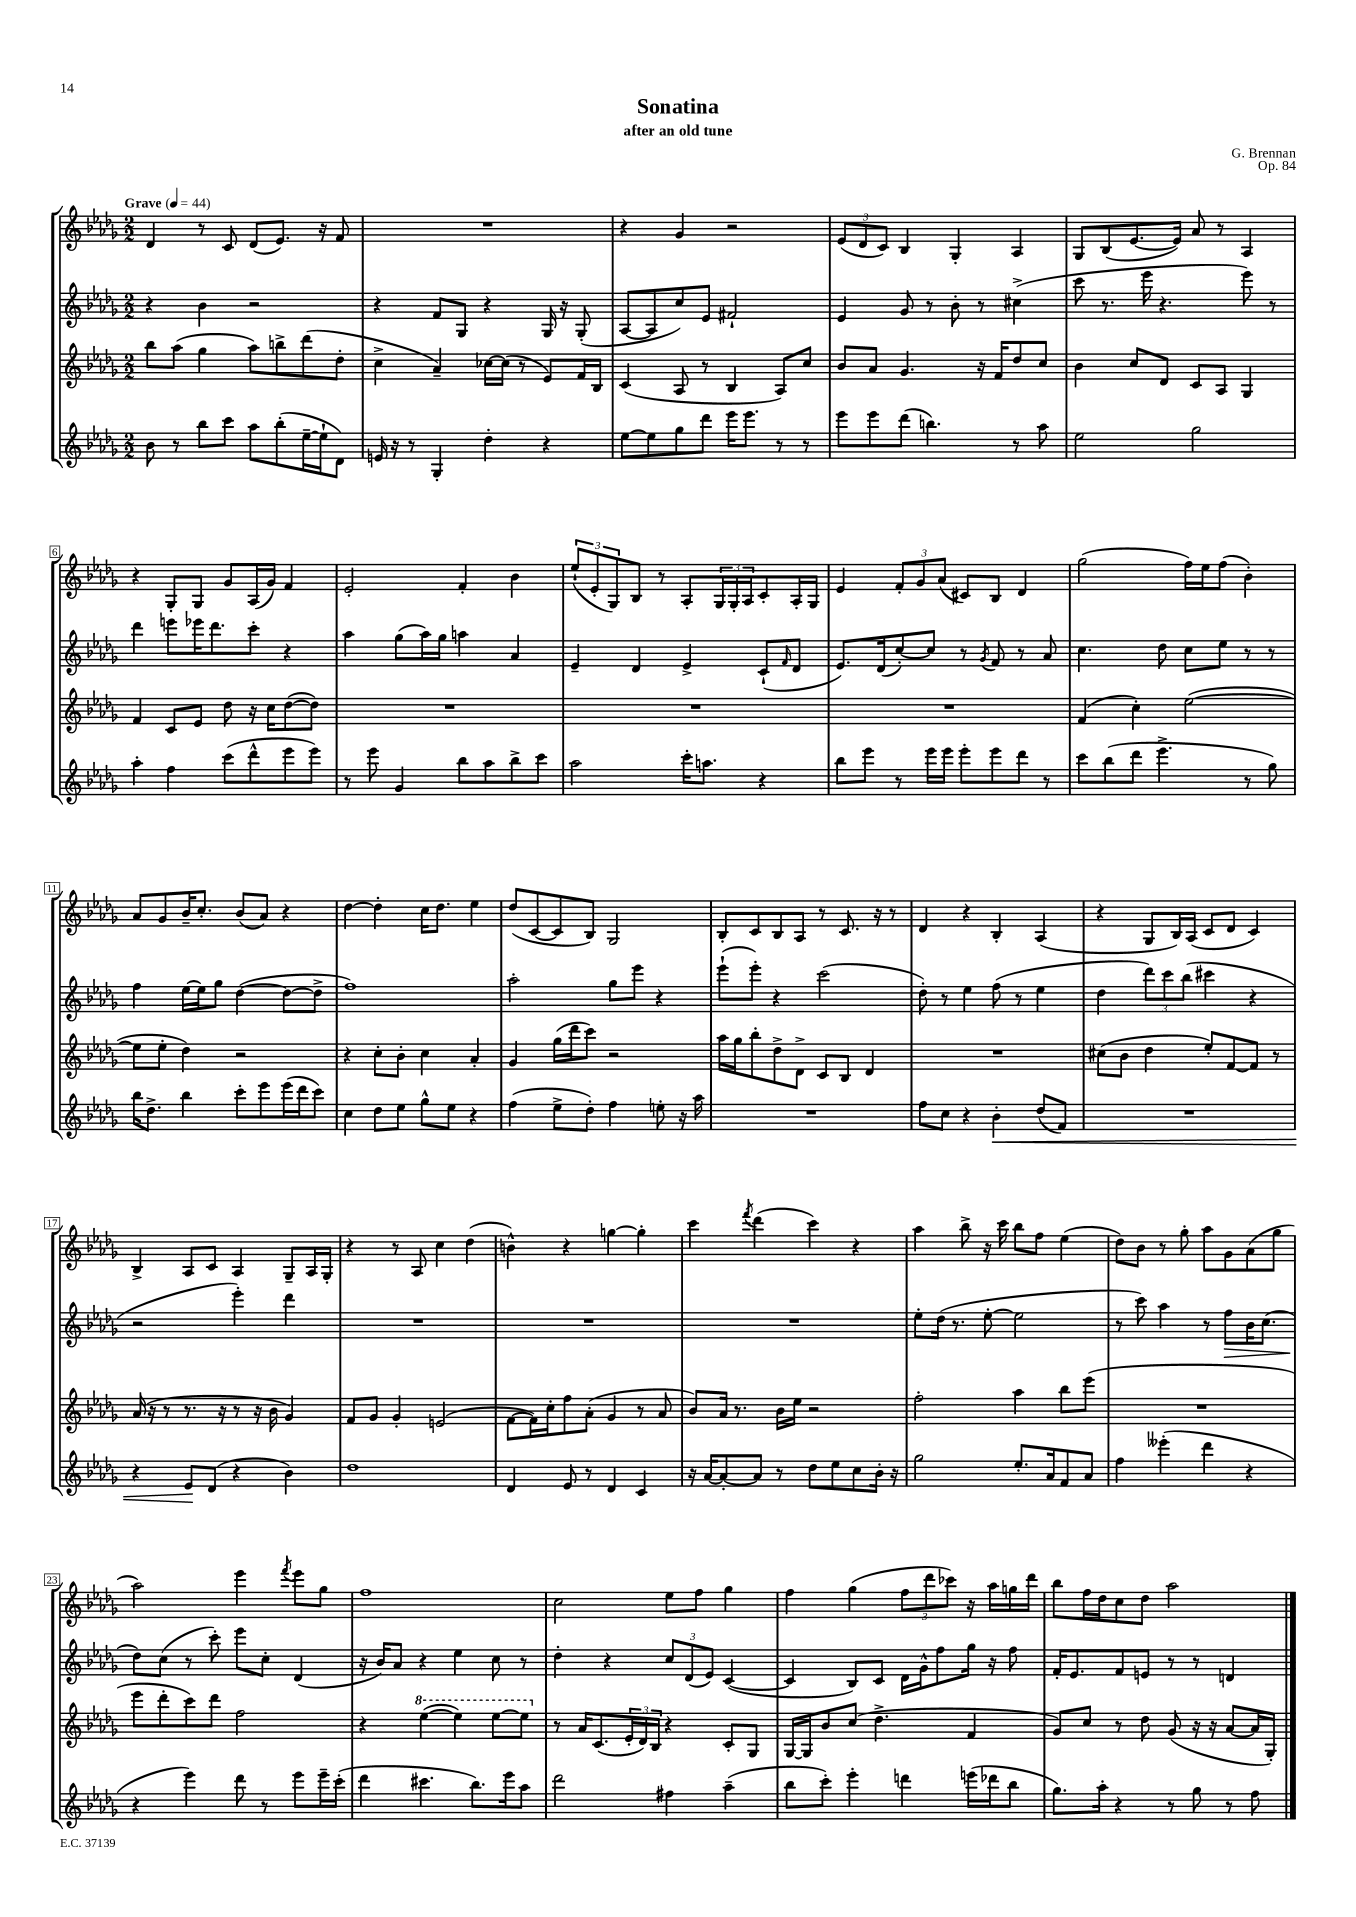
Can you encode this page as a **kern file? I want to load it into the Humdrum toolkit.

**kern	**kern	**kern	**kern
*staff4	*staff3	*staff2	*staff1
*clefG2	*clefG2	*clefG2	*clefG2
*k[b-e-a-d-g-]	*k[b-e-a-d-g-]	*k[b-e-a-d-g-]	*k[b-e-a-d-g-]
*M2/2	*M2/2	*M2/2	*M2/2
*MM44	*MM44	*MM44	*MM44
8b-	8bb-	4r	4d-
8r	(8aa-	.	.
8bb-	4gg-	4b-	8r
8ccc	.	.	8c
8aa-	8aa-)	2r	(8d-
(8bb-'	8bb^	.	8.e-)
[16ee-~	(8ddd-	.	.
16ee-`]	.	.	16r
8d-)	8dd-'	.	8f
=	=	=	=
16e	4cc^	4r	1r
16r	.	.	.
8r	.	.	.
4G-'	4a-~)	8f	.
.	.	8G-	.
4dd-'	[16cc-	4r	.
.	(16cc-]	.	.
.	8r	.	.
4r	8e-)	16G-	.
.	.	16r	.
.	16f	(8G-'	.
.	16B-	.	.
=	=	=	=
[8ee-	(4c	[8A-	4r
8ee-]	.	8A-]	.
8gg-	8A-	8cc)	4g-
8ddd-	8r	8e-	.
16eee-	4B-	2f#`	2r
8.eee-	.	.	.
8r	8A-)	.	.
8r	8cc	.	.
=	=	=	=
8eee-	8b-	4e-	(12e-
.	.	.	12d-
8eee-	8a-	.	.
.	.	.	12c)
(8ddd-	4.g-	8g-	4B-
4.bb)	.	8r	.
.	.	8b-'	4G-'
.	16r	8r	.
.	16f	.	.
8r	8dd-	(4cc#^	4A-
8aa-	8cc	.	.
=	=	=	=
2ee-	4b-	8ccc	8G-
.	.	8.r	(8B-
.	8cc	.	[8.e-
.	.	16eee-	.
.	8d-	4.r	.
.	.	.	16e-])
2gg-	8c	.	8a-
.	8A-	.	8r
.	4G-	8eee-)	4A-
.	.	8r	.
=	=	=	=
4aa-'	4f	4ddd-	4r
4ff	8c	8eee	8G-'
.	8e-	16eee-	8G-
.	.	8.ddd-	.
(8ccc	8dd-	.	8g-
8ddd-^^	16r	8ccc'	(16A-
.	16cc	.	16g-)
8eee-	([8dd-	4r	4f
8eee-)	8dd-])	.	.
=	=	=	=
8r	1r	4aa-	2e-'
8eee-	.	.	.
4g-	.	(8gg-	.
.	.	16aa-)	.
.	.	16gg-	.
8bb-	.	4aa	4f'
8aa-	.	.	.
8bb-^	.	4a-	4b-
8ccc	.	.	.
=	=	=	=
2aa-	1r	4e-~	(12ee-`
.	.	.	12e-'
.	.	.	12G-)
.	.	4d-	8B-
.	.	.	8r
16ccc'	.	4e-^	8A-'
8.aa	.	.	.
.	.	.	24G-
.	.	.	24G-'
.	.	.	24A-
4r	.	(8c`	8c'
.	.	16qqf	.
.	.	8d-	16A-'
.	.	.	16G-
=	=	=	=
8bb-	1r	8.e-)	4e-
8eee-	.	.	.
.	.	(16d-	.
8r	.	[8cc')	12f'
.	.	.	12g-
16eee-	.	8cc]	.
.	.	.	(12a-
16eee-	.	.	.
8eee-'	.	8r	8c#)
.	.	8qg-	.
8eee-	.	8f	8B-
8ddd-	.	8r	4d-
8r	.	8a-	.
=	=	=	=
8ccc	(4f	4.cc	(2gg-
(8bb-	.	.	.
8ddd-	4cc')	.	.
4.eee-^	.	8dd-	.
.	([2ee-	8cc	16ff)
.	.	.	16ee-
.	.	8ee-	(8ff
8r	.	8r	4b-')
8gg-)	.	8r	.
=	=	=	=
16bb-	8ee-]	4ff	8a-
8.dd-^	.	.	.
.	8ee-'	.	8g-
4bb-	4dd-)	[16ee-	16b-~
.	.	16ee-]	8.cc'
.	.	8gg-	.
8ccc'	2r	([4dd-	(8b-
8eee-	.	.	8a-)
(16eee-	.	8dd-_	4r
16ddd-	.	.	.
8ccc)	.	8dd-^]	.
=	=	=	=
4cc	4r	1ff)	[4dd-
8dd-	8cc'	.	4dd-']
8ee-	8b-'	.	.
8gg-^^	4cc	.	16cc
.	.	.	8.dd-
8ee-	.	.	.
4r	4a-'	.	4ee-
=	=	=	=
(4ff	4g-	2aa-'	(8dd-
.	.	.	[8c
8ee-^	(16gg-	.	8c]
.	16ddd-	.	.
8dd-')	8ccc)	.	8B-)
4ff	2r	8gg-	2G-
.	.	8eee-	.
8ee'	.	4r	.
16r	.	.	.
16aa-	.	.	.
=	=	=	=
1r	16aa-	(8eee-`	8B-'
.	16gg-	.	.
.	8bb-'	8eee-')	8c
.	8dd-^	4r	8B-
.	8d-^	.	8A-
.	8c	(2ccc	8r
.	8B-	.	8.c
.	4d-	.	.
.	.	.	16r
.	.	.	8r
=	=	=	=
8ff	1r	8dd-')	4d-
8cc	.	8r	.
4r	.	4ee-	4r
4b-'	.	(8ff	4B-'
.	.	8r	.
(8dd-	.	4ee-	(4A-
8f)	.	.	.
=	=	=	=
1r	(8cc#	4dd-	4r
.	8b-	.	.
.	4dd-	12ddd-)	8G-
.	.	12ccc	.
.	.	.	16B-)
.	.	(12bb-	.
.	.	.	(16A-
.	8ee-')	4ccc#	8c
.	[8f	.	8d-
.	8f]	4r	4c)
.	8r	.	.
=	=	=	=
4r	(16a-	2r	4B-^
.	16r	.	.
.	8r	.	.
8e-	8.r	.	8A-
(8d-	.	.	8c
.	16r	.	.
4r	8r	4eee-')	4A-
.	16r	.	.
.	16b-	.	.
4b-)	4g-)	4ddd-	8G-~
.	.	.	16A-
.	.	.	16G-'
=	=	=	=
1dd-	8f	1r	4r
.	8g-	.	.
.	4g-'	.	8r
.	.	.	8A-
.	(2e	.	4cc
.	.	.	(4dd-
=	=	=	=
4d-	[8f	1r	4b^^)
.	16f])	.	.
.	16cc'	.	.
8e-	8ff	.	4r
8r	(8a-'	.	.
4d-	4g-	.	[4gg
4c	8r	.	4gg']
.	8a-	.	.
=	=	=	=
16r	8b-)	1r	4ccc
[16a-	.	.	.
8a-'_	16a-	.	.
.	8.r	.	.
.	.	.	8qfff
8a-]	.	.	(4ddd-
8r	16b-	.	.
.	16ee-	.	.
8dd-	2r	.	4ccc)
8ee-	.	.	.
8cc	.	.	4r
16b-'	.	.	.
16r	.	.	.
=	=	=	=
2gg-	2ff'	8ee-'	4aa-
.	.	(16dd-	.
.	.	8.r	.
.	.	.	8bb-^
.	.	[8ee-'	16r
.	.	.	16ccc
8.ee-'	4aa-	2ee-]	8bb-
.	.	.	8ff
16a-	.	.	.
8f	8bb-	.	(4ee-
8a-	(8eee-	.	.
=	=	=	=
4ff	1r	8r	8dd-)
.	.	8ccc)	8b-
(4eee--'	.	4aa-	8r
.	.	.	8gg-'
4ddd-	.	8r	8aa-
.	.	8ff	8g-
4r	.	16b-	(8a-
.	.	(8.cc	.
.	.	.	8gg-
=	=	=	=
4r	8eee-	8dd-)	2aa-)
.	8ddd-'	(8cc	.
4eee-)	8ccc)	8r	.
.	8ddd-	8ccc')	.
8ddd-	2ff	8eee-	4eee-
8r	.	8cc'	.
.	.	.	8qfff
8eee-	.	(4d-	8eee-
16eee-~	.	.	8gg-
(16ccc'	.	.	.
=	=	=	=
4ddd-	4r	16r	1ff
.	.	16b-)	.
.	.	8a-	.
4.ccc#	([4eee-	4r	.
.	4eee-])	4ee-	.
8.bb-)	.	.	.
.	[8eee-	8cc	.
16eee-	.	.	.
8aa-	8eee-]	8r	.
=	=	=	=
2ddd-	8r	4dd-'	2cc
.	16a-	.	.
.	(8.c	.	.
.	.	4r	.
.	24e-'	.	.
.	24d-)	.	.
.	24B-	.	.
4ff#	4r	12cc	8ee-
.	.	(12d-	.
.	.	.	8ff
.	.	12e-)	.
(4aa-~	8c'	([4c	4gg-
.	8G-	.	.
=	=	=	=
8bb-	[16G-	4c]	4ff
.	16G-]	.	.
8ccc')	8b-	.	.
4eee-'	(8cc	8B-)	(4gg-
.	4.dd-^	8c	.
4ddd	.	16d-	12ff
.	.	16g-^^	.
.	.	.	12ddd-
.	.	8ff	.
.	.	.	12ccc-)
(16eee	4f	16gg-	16r
16ddd-	.	16r	16aa-
8bb-	.	8ff	16gg
.	.	.	16ddd-
=	=	=	=
8.gg-)	8g-)	16f'	8bb-
.	.	8.e-	.
.	8cc	.	16ff
16aa-'	.	.	16dd-
4r	8r	8f	8cc
.	8dd-	8e	8dd-
8r	(8g-	8r	2aa-
8gg-	16r	8r	.
.	16r	.	.
8r	[8a-	4d	.
8ff	16a-]	.	.
.	16G-')	.	.
==	==	==	==
*-	*-	*-	*-
